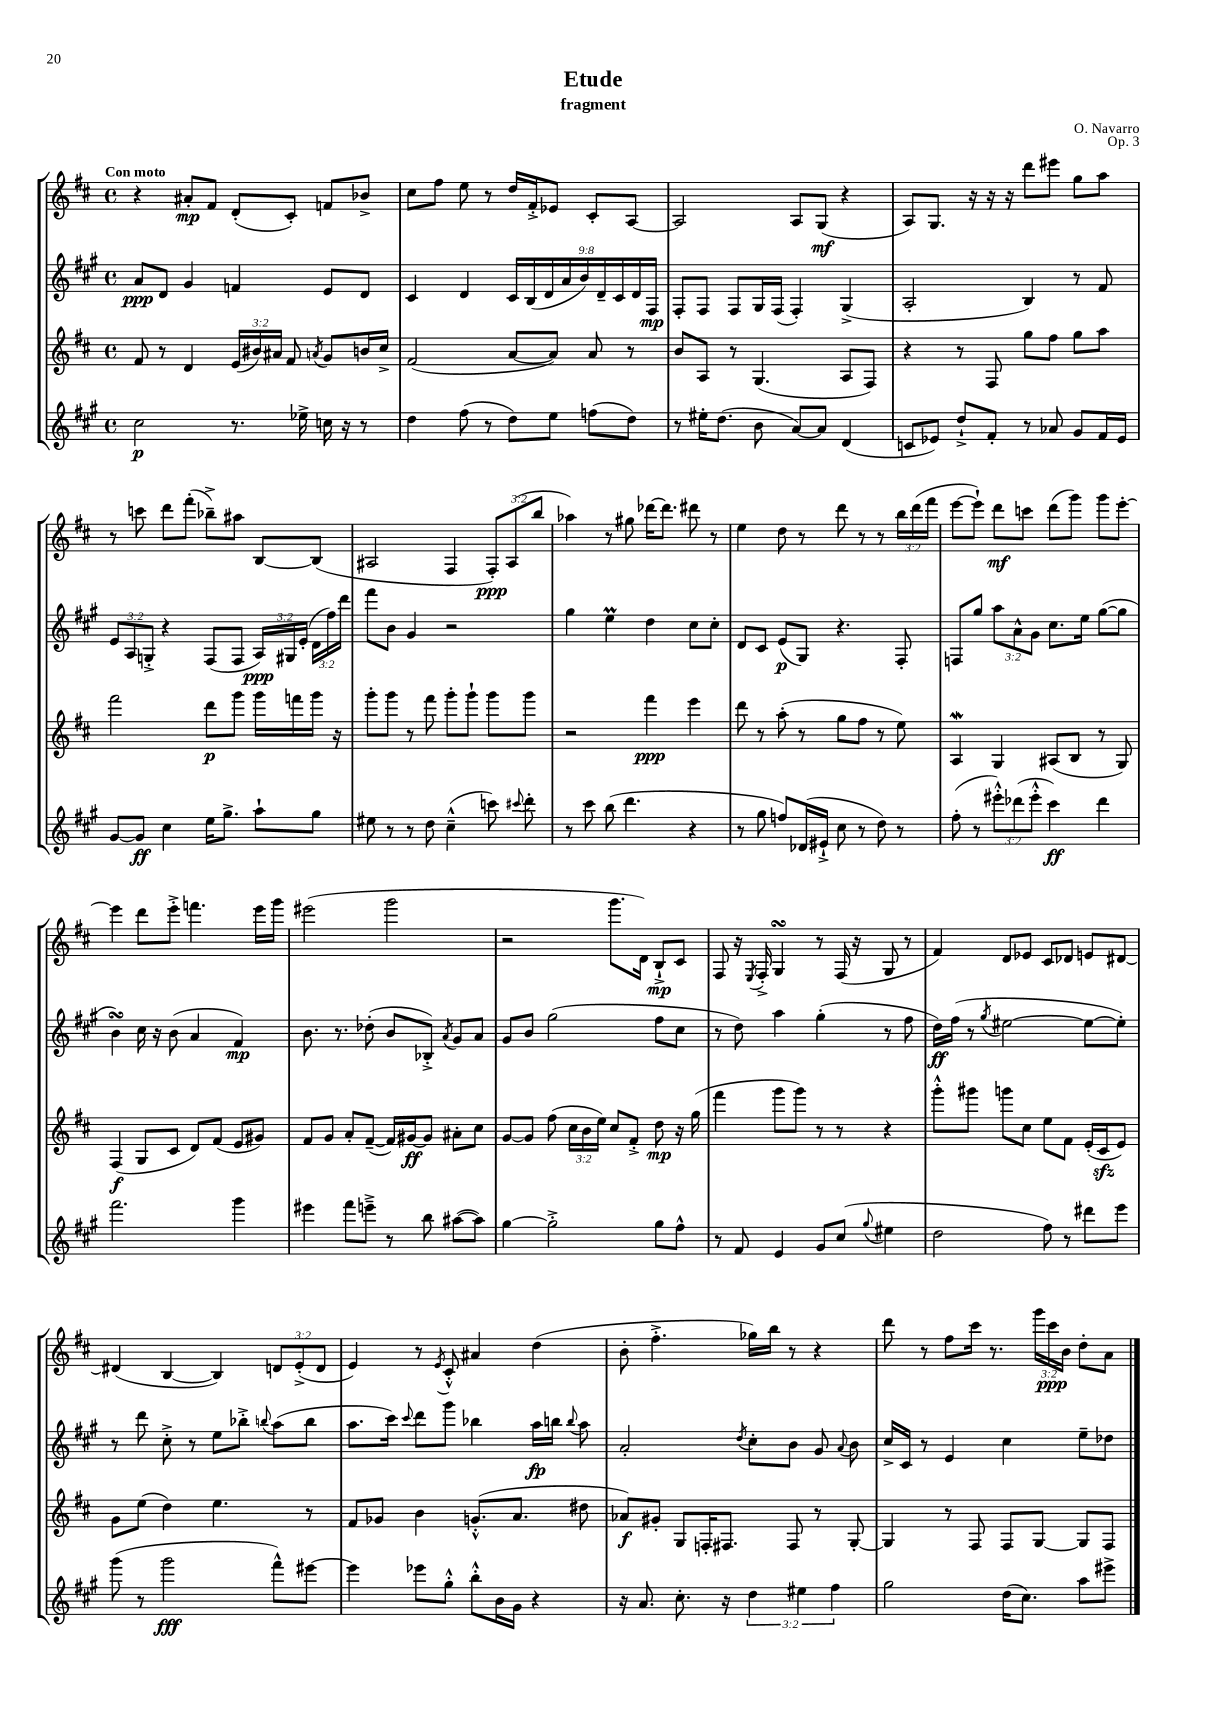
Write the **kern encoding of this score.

**kern	**dynam	**kern	**dynam	**kern	**dynam	**kern	**dynam
*part4	*part4	*part3	*part3	*part2	*part2	*part1	*part1
*staff4	*staff4	*staff3	*staff3	*staff2	*staff2	*staff1	*staff1
*clefG2	*	*clefG2	*	*clefG2	*	*clefG2	*
*k[f#c#g#]	*	*k[f#c#]	*	*k[f#c#g#]	*	*k[f#c#]	*
*M4/4	*	*M4/4	*	*M4/4	*	*M4/4	*
*met(c)	*	*met(c)	*	*met(c)	*	*met(c)	*
=1	=1	=1	=1	=1	=1	=1	=1
!	!	!	!	!	!	!LO:TX:a:B:t=Con moto	!
2cc#\	p	8f#/	.	8a/L	ppp	4r	.
.	.	8r	.	8d/J	.	.	.
.	.	4d/	.	4g#/	.	8a#X'/L	mp
.	.	.	.	.	.	8f#/J	.
8.r	.	(24e/LL	.	4fn/	.	(8d'/L	.
.	.	24b#X/)	.	.	.	.	.
.	.	24a#X/JJ	.	.	.	.	.
.	.	8f#/	.	.	.	8c#'/J)	.
16ee-X^\	.	.	.	.	.	.	.
.	.	8qan/	.	.	.	.	.
16ccn\	.	8g/L	.	8e/L	.	8fn/L	.
16r	.	.	.	.	.	.	.
8r	.	16bn/L	.	8d/J	.	8b-X^/J	.
.	.	16cc#^/JJ	.	.	.	.	.
=2	=2	=2	=2	=2	=2	=2	=2
4dd\	.	(2f#/	.	4c#/	.	8cc#\L	.
.	.	.	.	.	.	8ff#\J	.
(8ff#\	.	.	.	4d/	.	8ee\	.
8r	.	.	.	.	.	8r	.
8dd\L)	.	[8a/L	.	18c#/LL	.	16dd/LL	.
.	.	.	.	(18B/	.	.	.
.	.	.	.	.	.	16f#'^/J	.
.	.	.	.	18d/	.	.	.
8ee\J	.	8a/J])	.	.	.	8e-X/J	.
.	.	.	.	18a/	.	.	.
.	.	.	.	18b/)	.	.	.
(8ffn\L	.	8a/	.	.	.	8c#'/L	.
.	.	.	.	18d~/	.	.	.
.	.	.	.	18c#/	.	.	.
8dd\J)	.	8r	.	.	.	[8A/J	.
.	.	.	.	18d/	.	.	.
.	.	.	.	18F#/JJ	mp	.	.
=3	=3	=3	=3	=3	=3	=3	=3
8r	.	8b/L	.	8F#'/L	.	2A/]	.
16ee#X'\KL	.	8A/J	.	8F#/J	.	.	.
(8.dd\J	.	.	.	.	.	.	.
.	.	8r	.	8F#/L	.	.	.
8b\	.	(4.G/	.	16G#/L	.	.	.
.	.	.	.	(16F#/JJ	.	.	.
[8a/L)	.	.	.	4F#'/)	.	8A/L	.
8a/J]	.	.	.	.	.	(8G/J	mf
(4d/	.	8A/L	.	(4G#^/	.	4r	.
.	.	8F#/J)	.	.	.	.	.
=4	=4	=4	=4	=4	=4	=4	=4
8cn/L	.	4r	.	2A'/	.	8A/L)	.
8e-X/J)	.	.	.	.	.	8.G/J	.
8dd`^/L	.	8r	.	.	.	.	.
.	.	.	.	.	.	16r	.
8f#'/J	.	8F#/	.	.	.	16r	.
.	.	.	.	.	.	16r	.
8r	.	8gg\L	.	4B/)	.	8ddd\L	.
8a-X/	.	8ff#\J	.	.	.	8eee#X\J	.
8g#/L	.	8gg\L	.	8r	.	8gg\L	.
16f#/L	.	8aa\J	.	8f#/	.	8aa\J	.
16e-/JJ	.	.	.	.	.	.	.
!!LO:LB:g=z
=5	=5	=5	=5	=5	=5	=5	=5
[8g#/L	.	2fff#\	.	12e/L	.	8r	.
.	.	.	.	12A/	.	.	.
8g#/J]	ff	.	.	.	.	8cccn\	.
.	.	.	.	12Gn'^/J	.	.	.
4cc#\	.	.	.	4r	.	8ddd\L	.
.	.	.	.	.	.	(8fff#'\J	.
16ee\KL	.	8ddd\L	p	(8F#/L	.	8bb-X~^\L)	.
8.gg#^\J	.	.	.	.	.	.	.
.	.	8ggg\J	.	8F#/J	.	8aa#X\J	.
8aa`\L	.	16ggg\LL	.	24A/LL)	ppp	[8B/L	.
.	.	.	.	24G#X/	.	.	.
.	.	16fffn\	.	.	.	.	.
.	.	.	.	(24e'/JJ	.	.	.
8gg#\J	.	16ggg\JJ	.	24d\LL	.	(8B/J]	.
.	.	.	.	24ff#\)	.	.	.
.	.	16r	.	.	.	.	.
.	.	.	.	24ddd\JJ	.	.	.
=6	=6	=6	=6	=6	=6	=6	=6
8ee#X\	.	8ggg'\L	.	8fff#\L	.	2A#X/	.
8r	.	8ggg\J	.	8b\J	.	.	.
8r	.	8r	.	4g#/	.	.	.
8dd\	.	8fff#\	.	.	.	.	.
(4cc#~^^\	.	8ggg'\L	.	2r	.	4F#/	.
.	.	8ggg`\J	.	.	.	.	.
8cccn\)	.	8ggg\L	.	.	.	12F#'/L)	ppp
.	.	.	.	.	.	(12A#/	.
8qqccc#X/	.	.	.	.	.	.	.
8ddd'\	.	8ggg\J	.	.	.	.	.
.	.	.	.	.	.	12bb/J	.
=7	=7	=7	=7	=7	=7	=7	=7
8r	.	2r	.	4gg#\	.	4aa-X\)	.
8ccc#\	.	.	.	.	.	.	.
(8bb\	.	.	.	4eeM\	.	8r	.
4.ddd\	.	.	.	.	.	8gg#X\	.
.	.	4fff#\	ppp	4dd\	.	[16ddd-X\KL	.
.	.	.	.	.	.	8.ddd-\J]	.
4r	.	4eee\	.	8cc#\L	.	8ddd#X\	.
.	.	.	.	8cc#'\J	.	8r	.
=8	=8	=8	=8	=8	=8	=8	=8
8r	.	8ddd\	.	8d/L	.	4ee\	.
8gg#\	.	8r	.	8c#/J	.	.	.
8ffn/L)	.	(8aa'\	.	(8e/L	p	8dd\	.
(16d-X/L	.	8r	.	8G#/J)	.	8r	.
16e#X`^/JJ	.	.	.	.	.	.	.
8cc#\	.	8gg\L	.	4.r	.	8ddd\	.
8r	.	8ff#\J	.	.	.	8r	.
8dd\)	.	8r	.	.	.	8r	.
8r	.	8ee\)	.	8F#'/	.	24bb\LL	.
.	.	.	.	.	.	(24ddd\	.
.	.	.	.	.	.	24fff#\JJ	.
=9	=9	=9	=9	=9	=9	=9	=9
(8ff#'\	.	4AW/	.	8Fn/L	.	[8eee\L	.
8r	.	.	.	8gg#/J	.	8eee`\J])	.
12eee#X'^^\L)	.	4G/	.	12aa\L	.	8ddd\L	mf
(12ddd-X\	.	.	.	12a^^\	.	.	.
.	.	.	.	.	.	8cccn\J	.
12eee#'^^\J	.	.	.	12g#\J	.	.	.
4ccc#\)	ff	(8A#X/L	.	8.cc#\L	.	(8ddd\L	.
.	.	8B/J	.	.	.	8ggg\J)	.
.	.	.	.	16ee\Jk	.	.	.
4ddd-\	.	8r	.	([8gg#\L	.	8ggg\L	.
.	.	8G/)	.	8gg#\J]	.	[8eee'\J	.
!!LO:LB:g=z
=10	=10	=10	=10	=10	=10	=10	=10
2.fff#\	.	(4F#/	f	4bsSSS\)	.	4eee\]	.
.	.	8G/L	.	16cc#\	.	8ddd\L	.
.	.	.	.	16r	.	.	.
.	.	8c#/J	.	(8b\	.	8eee'^\J	.
.	.	8d/L)	.	4a/	.	4.fffn\	.
.	.	(8f#/J	.	.	.	.	.
4ggg#\	.	8e/L	.	4f#/)	mp	.	.
.	.	8g#X/J)	.	.	.	16eee\LL	.
.	.	.	.	.	.	16ggg\JJ	.
=11	=11	=11	=11	=11	=11	=11	=11
4eee#X\	.	8f#/L	.	8.b\	.	(2eee#X\	.
.	.	8g/J	.	.	.	.	.
.	.	.	.	8.r	.	.	.
8fff#\L	.	8a'/L	.	.	.	.	.
8eeen~^\J	.	([8f#~/J	.	(8dd-X'\	.	.	.
8r	.	16f#/LL])	.	8b/L	.	2ggg\	.
.	.	[16g#X/J	ff	.	.	.	.
8bb\	.	8g#/J]	.	8B-X'^/J)	.	.	.
.	.	.	.	8qa/	.	.	.
([8aa#X\L	.	8a#X'\L	.	8g#/L	.	.	.
8aa#\J])	.	8cc#\J	.	8a/J	.	.	.
=12	=12	=12	=12	=12	=12	=12	=12
[4gg#\	.	[8g/L	.	8g#/L	.	2r	.
.	.	8g/J]	.	8b/J	.	.	.
2gg#'^\]	.	(8ff#\	.	(2gg#\	.	.	.
.	.	24cc#\LL	.	.	.	.	.
.	.	24b\	.	.	.	.	.
.	.	24ee\JJ)	.	.	.	.	.
.	.	8cc#/L	.	.	.	8.ggg\L	.
.	.	8f#'^/J	.	.	.	.	.
.	.	.	.	.	.	16d\Jk)	.
8gg#\L	.	8dd\	mp	8ff#\L	.	8B`^/L	mp
8ff#^^\J	.	16r	.	8cc#\J	.	8c#/J	.
.	.	(16gg\	.	.	.	.	.
=13	=13	=13	=13	=13	=13	=13	=13
8r	.	4fff#\	.	8r	.	8F#/	.
8f#/	.	.	.	8dd\)	.	16r	.
.	.	.	.	.	.	8qE/	.
.	.	.	.	.	.	16F#'^/	.
4e/	.	8ggg\L	.	4aa\	.	4GsSSs/	.
.	.	8ggg\J)	.	.	.	.	.
8g#/L	.	8r	.	(4gg#'\	.	8r	.
(8cc#/J	.	8r	.	.	.	(16F#/	.
.	.	.	.	.	.	16r	.
8qqgg#/	.	.	.	.	.	.	.
4ee#X\	.	4r	.	8r	.	8G/	.
.	.	.	.	8ff#\	.	8r	.
=14	=14	=14	=14	=14	=14	=14	=14
2dd\	.	8ggg'^^\L	.	16dd\LL)	ff	4f#/)	.
.	.	.	.	(16ff#\JJ	.	.	.
.	.	8ggg#X\J	.	8r	.	.	.
.	.	.	.	8qgg#/	.	.	.
.	.	8gggn\L	.	[2ee#X\	.	8d/L	.
.	.	8cc#\J	.	.	.	8e-X/J	.
8ff#\)	.	8ee\L	.	.	.	8c#/L	.
8r	.	8f#\J	.	.	.	8d-X/J	.
8ddd#X\L	.	(16e'/LL	.	8ee#\L_	.	8en/L	.
.	.	16c#zz/J	.	.	.	.	.
8eee\J	.	8e/J)	.	8ee#'\J])	.	[8d#X/J	.
!!LO:LB:g=z
=15	=15	=15	=15	=15	=15	=15	=15
(8ggg#\	.	8g\L	.	8r	.	(4d#X/]	.
8r	.	(8ee\J	.	8ddd\	.	.	.
2ggg#\	fff	4dd\)	.	8cc#'^\	.	[4B/	.
.	.	.	.	8r	.	.	.
.	.	4.ee\	.	8ee\L	.	4B/])	.
.	.	.	.	8bb-X'^\J	.	.	.
.	.	.	.	8qqbbn/	.	.	.
8fff#^^\L)	.	.	.	(8aa\L	.	12dn/L	.
.	.	.	.	.	.	(12e'^/	.
[8eee#X\J	.	8r	.	8bb\J	.	.	.
.	.	.	.	.	.	12d/J	.
=16	=16	=16	=16	=16	=16	=16	=16
4eee#\]	.	8f#/L	.	8.aa\L	.	4e/)	.
.	.	8g-X/J	.	.	.	.	.
.	.	.	.	16ccc#\Jk)	.	.	.
.	.	.	.	8qqccc#/	.	.	.
8eee-X\L	.	4b\	.	8ddd\L	.	8r	.
.	.	.	.	.	.	8qe/	.
8gg#'^^\J	.	.	.	8ggg#\J	.	8c#'^^/	.
8bb'^^\L	.	(8.gn'^^/L	.	4bb-X\	.	4a#X/	.
16b\L	.	.	.	.	.	.	.
16g#\JJ	.	8.a/J	.	.	.	.	.
4r	.	.	.	16aa\LL	fp	(4dd\	.
.	.	.	.	16bbn\JJ	.	.	.
.	.	.	.	8qqbb/	.	.	.
.	.	8dd#X\	.	8aa\	.	.	.
=17	=17	=17	=17	=17	=17	=17	=17
16r	.	8a-X/L)	f	2a'/	.	8b'\	.
8.a/	.	.	.	.	.	.	.
.	.	8g#X'/J	.	.	.	4.ff#'^\	.
8.cc#'\	.	8G/L	.	.	.	.	.
.	.	16Fn'/K	.	.	.	.	.
16r	.	8.F#X/J	.	.	.	.	.
.	.	.	.	8qdd/	.	.	.
6dd\	.	.	.	8cc#'\L	.	16gg-X\LL)	.
.	.	.	.	.	.	16bb\JJ	.
.	.	8F#/	.	8b\J	.	8r	.
6ee#X\	.	.	.	.	.	.	.
.	.	8r	.	8g#/	.	4r	.
6ff#\	.	.	.	.	.	.	.
.	.	.	.	8qqa/	.	.	.
.	.	[8G'/	.	8b\	.	.	.
=18	=18	=18	=18	=18	=18	=18	=18
2gg#\	.	4G/]	.	16cc#^/LL	.	8ddd\	.
.	.	.	.	16c#/JJ	.	.	.
.	.	.	.	8r	.	8r	.
.	.	8r	.	4e/	.	8ff#\L	.
.	.	8F#/	.	.	.	16ccc#\Jk	.
.	.	.	.	.	.	8.r	.
(16dd\KL	.	8F#/L	.	4cc#\	.	.	.
8.cc#\J)	.	.	.	.	.	.	.
.	.	[8G/J	.	.	.	24ggg\LL	.
.	.	.	.	.	.	24ccc#\	ppp
.	.	.	.	.	.	24b\JJ	.
8aa\L	.	8G/L]	.	8ee~\L	.	8dd'\L	.
8eee#X^\J	.	8F#/J	.	8dd-X\J	.	8a\J	.
==	==	==	==	==	==	==	==
*-	*-	*-	*-	*-	*-	*-	*-
